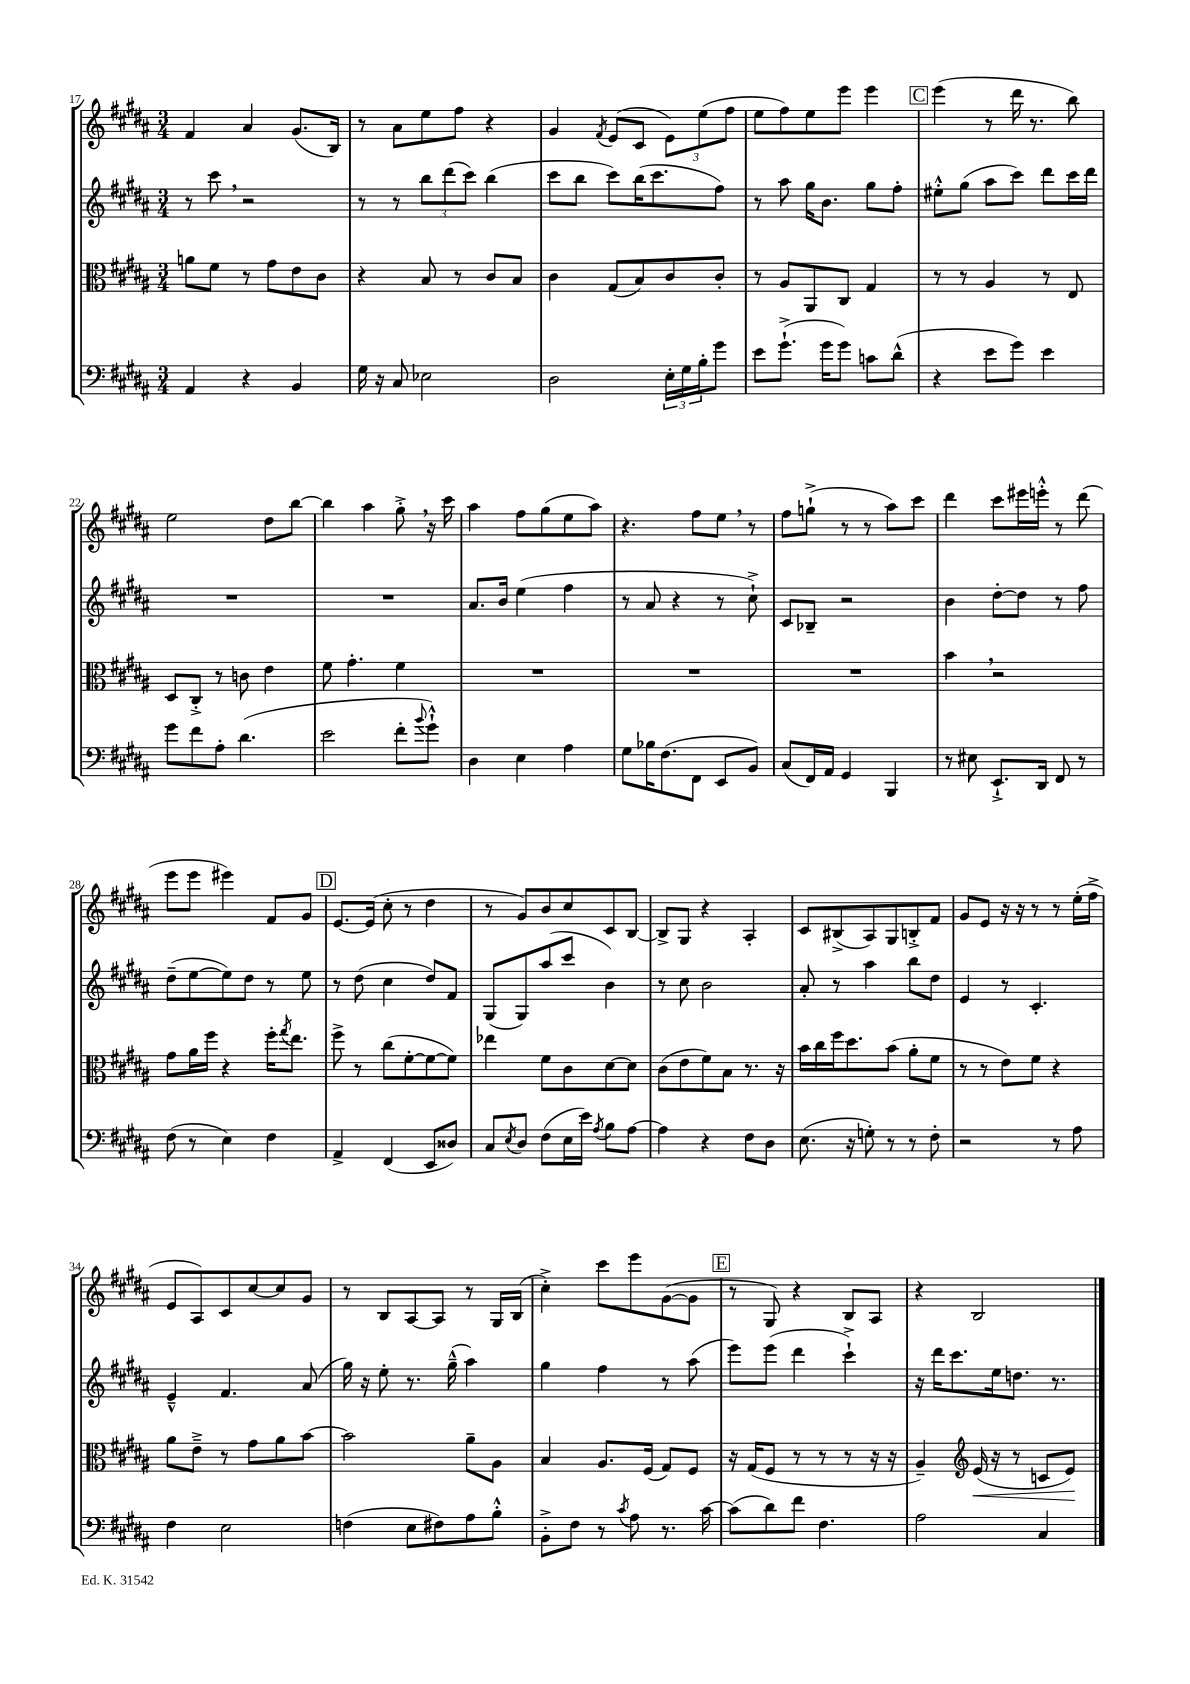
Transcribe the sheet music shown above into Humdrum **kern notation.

**kern	**kern	**dynam	**kern	**kern
*part4	*part3	*part3	*part2	*part1
*staff4	*staff3	*staff3	*staff2	*staff1
*clefF4	*clefC3	*	*clefG2	*clefG2
*k[f#c#g#d#a#]	*k[f#c#g#d#a#]	*	*k[f#c#g#d#a#]	*k[f#c#g#d#a#]
*M3/4	*M3/4	*	*M3/4	*M3/4
=17	=17	=17	=17	=17
4AA#/	8an\L	.	8r	4f#/
.	8f#\J	.	8ccc#,\	.
4r	8r	.	2r	4a#/
.	8g#\L	.	.	.
4BB/	8e\	.	.	(8.g#/L
.	8c#\J	.	.	.
.	.	.	.	16B/Jk)
=18	=18	=18	=18	=18
16G#\	4r	.	8r	8r
16r	.	.	.	.
8C#/	.	.	8r	8a#\L
2E-X\	8B/	.	12bb\L	8ee\
.	.	.	(12ddd#\	.
.	8r	.	.	8ff#\J
.	.	.	12ccc#\J)	.
.	8c#/L	.	(4bb\	4r
.	8B/J	.	.	.
=19	=19	=19	=19	=19
2D#\	4c#\	.	8ccc#\L	4g#/
.	.	.	8bb\J	.
.	.	.	.	8qf#/
.	(8G#/L	.	8ccc#\L)	(8e/L
.	8B/)	.	(16bb\K	8c#/J
.	.	.	8.ccc#\	.
24E'\LL	8c#/	.	.	12e\L)
24G#\	.	.	.	.
24B'\J	.	.	.	(12ee\
8g#\J	8c#'/J	.	8ff#\J)	.
.	.	.	.	12ff#\J
=20	=20	=20	=20	=20
8e\L	8r	.	8r	8ee\L
(8.g#`^\J	8A#/L	.	8aa#\	8ff#\)
.	8AA#/	.	16gg#\KL	8ee\
16g#\KL	.	.	8.b\J	.
8g#\J)	8C#/J	.	.	8eee\J
8cn\L	4G#/	.	8gg#\L	4eee\
(8d#^^\J	.	.	8ff#'\J	.
!!LO:REH:place=s1:t=C
=21	=21	=21	=21	=21
4r	8r	.	8ee#X'^^\L	(4eee\
.	8r	.	(8gg#\J	.
8e\L	4A#/	.	8aa#\L	8r
8g#\J)	.	.	8ccc#\J)	16ddd#\
.	.	.	.	8.r
4e\	8r	.	8ddd#\L	.
.	8E/	.	16ccc#\L	8bb\)
.	.	.	16ddd#\JJ	.
!!LO:LB:g=z
=22	=22	=22	=22	=22
8g#\L	8D#/L	.	2.r	2ee\
8f#\	8C#'^/J	.	.	.
8A#'\J	8r	.	.	.
(4.d#\	8cn\	.	.	.
.	4e\	.	.	8dd#\L
.	.	.	.	[8bb\J
=23	=23	=23	=23	=23
2e\	8f#\	.	2.r	4bb\]
.	4.g#'\	.	.	.
.	.	.	.	4aa#\
8f#'\L	4f#\	.	.	8gg#'^,\
8qqb/	.	.	.	.
8g#`^^\J)	.	.	.	16r
.	.	.	.	16ccc#\
=24	=24	=24	=24	=24
4D#\	2.r	.	8.a#/L	4aa#\
.	.	.	16b/Jk	.
4E\	.	.	(4ee\	8ff#\L
.	.	.	.	(8gg#\
4A#\	.	.	4ff#\	8ee\
.	.	.	.	8aa#\J)
=25	=25	=25	=25	=25
8G#\L	2.r	.	8r	4.r
16B-X\K	.	.	8a#/	.
(8.F#\	.	.	.	.
.	.	.	4r	.
8FF#\J	.	.	.	8ff#\L
8EE/L	.	.	8r	8ee,\J
8BB/J)	.	.	8cc#`^\)	8r
=26	=26	=26	=26	=26
(8C#/L	2.r	.	8c#/L	8ff#\L
16FF#/L)	.	.	8B-X~/J	(8ggn`^\J
16AA#/JJ	.	.	.	.
4GG#/	.	.	2r	8r
.	.	.	.	8r
4BBB/	.	.	.	8aa#\L)
.	.	.	.	8ccc#\J
=27	=27	=27	=27	=27
8r	4b,\	.	4b\	4ddd#\
8E#X\	.	.	.	.
8.EE`^/L	2r	.	[8dd#'\L	8ccc#\L
.	.	.	8dd#\J]	16eee#X\L
16DD#/Jk	.	.	.	16eeen'^^\JJ
8FF#/	.	.	8r	8r
8r	.	.	8ff#\	(8ddd#\
!!LO:LB:g=z
=28	=28	=28	=28	=28
(8F#\	8g#\L	.	(8dd#~\L	8eee\L
8r	16a#\L	.	[8ee\	8eee\J
.	16ff#\JJ	.	.	.
4E\)	4r	.	8ee\])	4eee#X\)
.	.	.	8dd#\J	.
4F#\	16ff#'\KL	.	8r	8f#/L
.	8qgg#/	.	.	.
.	8.ee\J	.	.	.
.	.	.	8ee\	8g#/J
!!LO:REH:place=s1:t=D
=29	=29	=29	=29	=29
4AA#^/	8ff#^\	.	8r	[8.e/L
.	8r	.	(8dd#\	.
.	.	.	.	(16e/Jk]
(4FF#/	(8cc#\L	.	4cc#\	8cc#'\
.	[8f#'\	.	.	8r
8EE/L	8f#\_	.	8dd#/L)	4dd#\
8D##X/J)	8f#\J])	.	8f#/J	.
=30	=30	=30	=30	=30
8C#/L	4ee-X\	.	(8G#/L	8r
8qE/	.	.	.	.
8D#/J	.	.	8G#/)	8g#/L)
(8F#\L	8f#\L	.	(8aa#/	8b/
16E\L	8c#\	.	8ccc#/J	8cc#/
16e\JJ)	.	.	.	.
8qA#/	.	.	.	.
8B\L	[8d#\	.	4b\)	8c#/
[8A#\J	8d#\J]	.	.	[8B/J
=31	=31	=31	=31	=31
4A#\]	(8c#\L	.	8r	8B^/L]
.	8e\	.	8cc#\	8G#/J
4r	8f#\)	.	2b\	4r
.	8B\J	.	.	.
8F#\L	8.r	.	.	4A#'/
8D#\J	.	.	.	.
.	16r	.	.	.
=32	=32	=32	=32	=32
(8.E\	16b\LL	.	8a#'/	8c#/L
.	16cc#\	.	.	.
.	16ff#\J	.	8r	(8B#X^/
16r	8.dd#\	.	.	.
8Gn'\)	.	.	4aa#\	8A#/)
8r	(8b\J	.	.	8G#/
8r	8a#'\L	.	8bb\L	8Bn'^/
8F#'\	8f#\J	.	8dd#\J	8f#/J
=33	=33	=33	=33	=33
2r	8r	.	4e/	8g#/L
.	8r	.	.	8e/J
.	8e\L)	.	8r	16r
.	.	.	.	16r
.	8f#\J	.	4.c#'/	8r
8r	4r	.	.	8r
8A#\	.	.	.	(16ee'\LL
.	.	.	.	16ff#^\JJ
!!LO:LB:g=z
=34	=34	=34	=34	=34
4F#\	8a#\L	.	4e~^^/	8e/L
.	8e~^\J	.	.	8A#/)
2E\	8r	.	4.f#/	8c#/
.	8g#\L	.	.	[8cc#/
.	8a#\	.	.	8cc#/]
.	[8b\J	.	(8a#/	8g#/J
=35	=35	=35	=35	=35
(4Fn\	2b\]	.	16gg#\)	8r
.	.	.	16r	.
.	.	.	8ee'\	8B/L
8E\L	.	.	8.r	[8A#/
8F#X\)	.	.	.	8A#/J]
.	.	.	(16gg#~^^\	.
8A#\	8a#~\L	.	4aa#\)	8r
8B'^^\J	8A#\J	.	.	16G#/LL
.	.	.	.	(16B/JJ
=36	=36	=36	=36	=36
8BB'^\L	4B/	.	4gg#\	4cc#'^\)
8F#\J	.	.	.	.
8r	8.A#/L	.	4ff#\	8ccc#\L
8qc#/	.	.	.	.
8A#\	.	.	.	8eee\
.	(16F#/Jk	.	.	.
8.r	8G#/L)	.	8r	([8g#\
.	8F#/J	.	(8aa#\	8g#\J]
[16c#\	.	.	.	.
!!LO:REH:place=s1:t=E
=37	=37	=37	=37	=37
(8c#\L]	16r	.	8eee\L)	8r
.	(16G#/KL	.	.	.
8d#\)	8F#/J	.	(8eee\J	8G#/)
8f#\J	8r	.	4ddd#\	4r
4.F#\	8r	.	.	.
.	8r	.	4ccc#`^\)	8B/L
.	16r	.	.	8A#/J
.	16r	.	.	.
=38	=38	=38	=38	=38
2A#\	4A#~/)	.	16r	4r
.	.	.	16ddd#\KL	.
.	.	.	8.ccc#\	.
*	*clefG2	*	*	*
!	!	!LO:HP:b	!	!
.	(16e/	<	.	2B/
.	16r	.	16ee\k	.
.	8r	.	8.ddn\J	.
4C#/	8cn/L	.	.	.
.	.	.	8.r	.
.	8e/J)	.	.	.
.	.	[	.	.
==	==	==	==	==
*-	*-	*-	*-	*-
